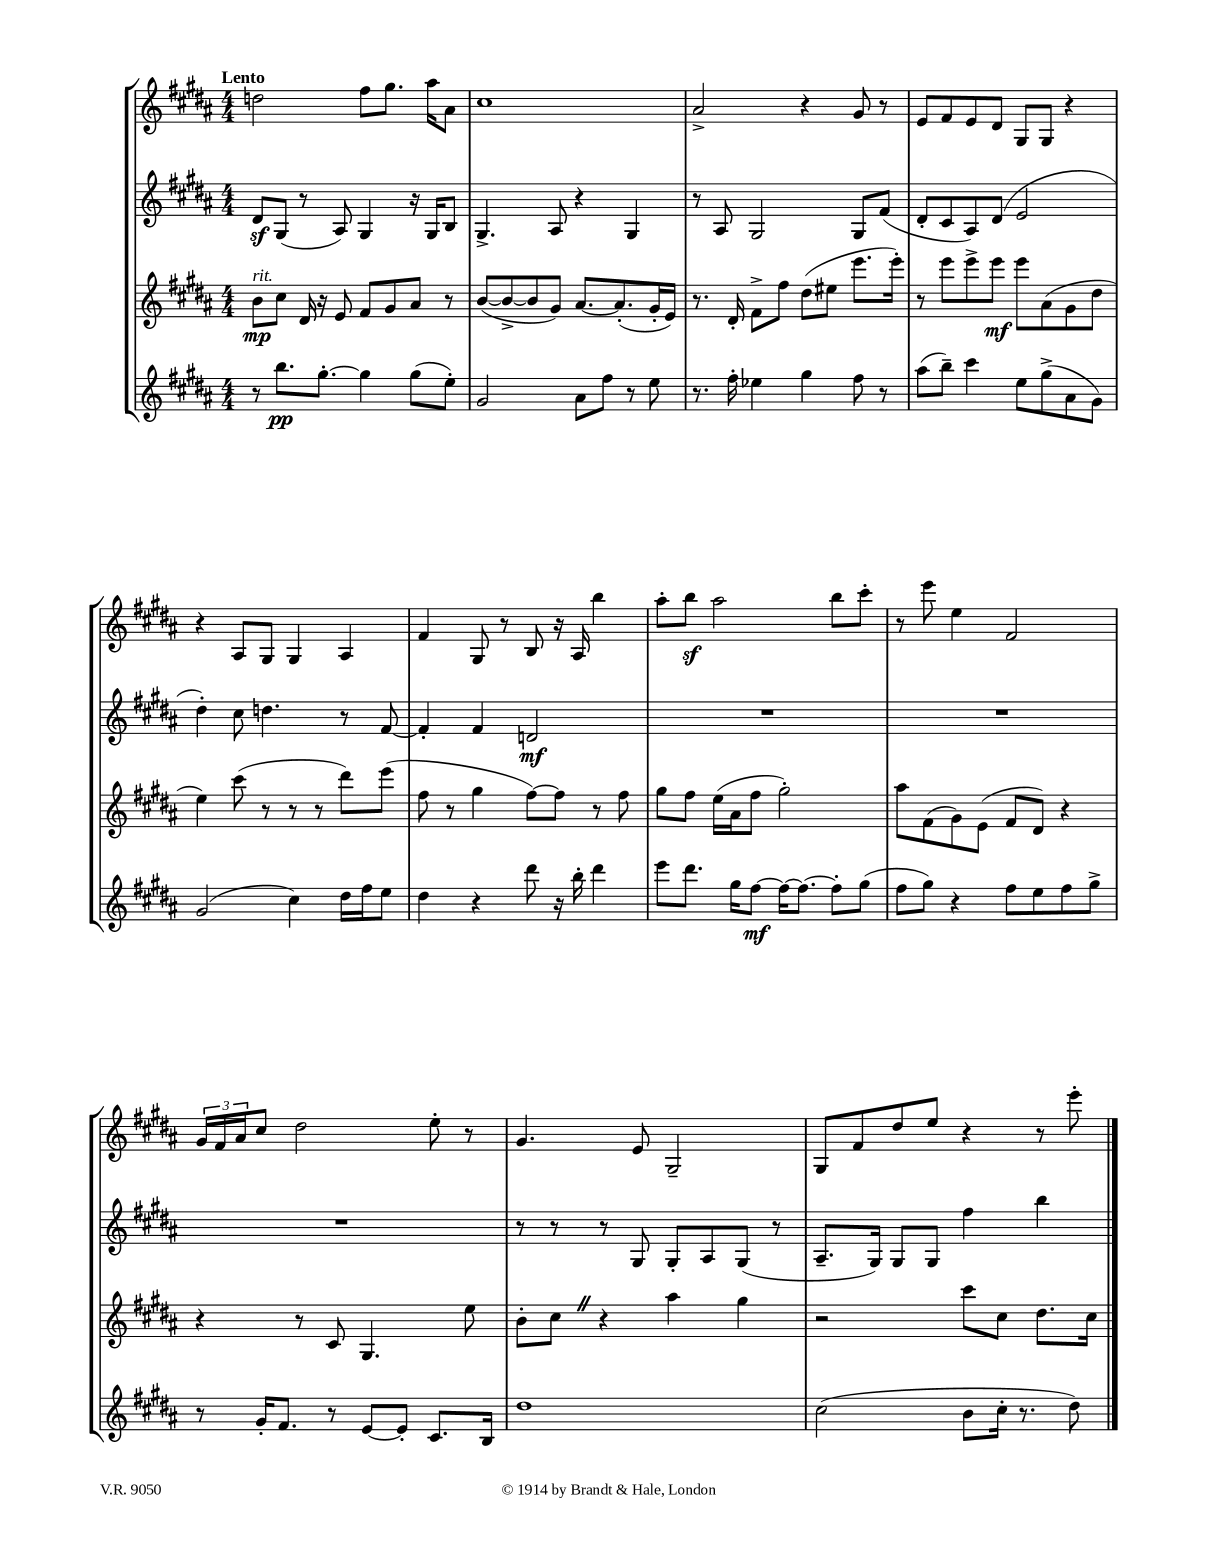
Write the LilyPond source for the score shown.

<<
\new StaffGroup <<
\new Staff = "s0" {
    \clef treble \key b \major \numericTimeSignature \time 4/4 \tempo "Lento"
    d''2 fis''8 gis''8. ais''16 ais'8 |
    cis''1 |
    ais'2-> r4 gis'8 r8 |
    e'8 fis'8 e'8 dis'8 gis8 gis8 r4 |
    r4 ais8 gis8 gis4 ais4 |
    fis'4 gis8 r8 b8 r16 ais16 b''4 |
    ais''8-. b''8\sf ais''2 b''8 cis'''8-. |
    r8 e'''8 e''4 fis'2 |
    \tuplet 3/2 { gis'16 fis'16 ais'16 } cis''8 dis''2 e''8-. r8 |
    gis'4. e'8 gis2-- |
    gis8 fis'8 dis''8 e''8 r4 r8 e'''8-. \bar "|." |
}
\new Staff = "s1" {
    \clef treble \key b \major \numericTimeSignature \time 4/4
    dis'8\sf gis8( r8 ais8) gis4 r16 gis16 b8 |
    gis4.-> ais8 r4 gis4 |
    r8 ais8 gis2 gis8 fis'8( |
    dis'8-. cis'8 ais8) dis'8( e'2 |
    dis''4-.) cis''8 d''4. r8 fis'8~ |
    fis'4-. fis'4 d'2\mf |
    R1 |
    R1 |
    R1 |
    r8 r8 r8 gis8 gis8-. ais8 gis8( r8 |
    ais8.-- gis16) gis8 gis8 fis''4 b''4 \bar "|." |
}
\new Staff = "s2" {
    \clef treble \key b \major \numericTimeSignature \time 4/4
    b'8\mp^\markup { \italic "rit." } cis''8 dis'16 r16 e'8 fis'8 gis'8 ais'8 r8 |
    b'8~( b'8~-> b'8 gis'8) ais'8.~ ais'8.-.( gis'16-. e'16) |
    r8. dis'16-. fis'8-> fis''8 dis''8( eis''8 e'''8. e'''16-.) |
    r8 e'''8 e'''8-> e'''8\mf e'''8 ais'8( gis'8 dis''8 |
    e''4) cis'''8( r8 r8 r8 dis'''8) e'''8( |
    fis''8 r8 gis''4 fis''8~) fis''8 r8 fis''8 |
    gis''8 fis''8 e''16( ais'16 fis''8 gis''2-.) |
    ais''8 fis'8( gis'8) e'8( fis'8 dis'8) r4 |
    r4 r8 cis'8 gis4. e''8 |
    b'8-. cis''8 \once \override BreathingSign.text = \markup { \musicglyph "scripts.caesura.straight" } \breathe r4 ais''4 gis''4 |
    r2 cis'''8 cis''8 dis''8. cis''16 \bar "|." |
}
\new Staff = "s3" {
    \clef treble \key b \major \numericTimeSignature \time 4/4
    r8 b''8.\pp gis''8.~-. gis''4 gis''8( e''8-.) |
    gis'2 ais'8 fis''8 r8 e''8 |
    r8. fis''16-. ees''4 gis''4 fis''8 r8 |
    ais''8( b''8--) cis'''4 e''8 gis''8->( ais'8 gis'8) |
    gis'2( cis''4) dis''16 fis''16 e''8 |
    dis''4 r4 dis'''8 r16 b''16-. dis'''4 |
    e'''8 dis'''8. gis''16 fis''8~\mf fis''16~ fis''8.~ fis''8-. gis''8( |
    fis''8 gis''8) r4 fis''8 e''8 fis''8 gis''8-> |
    r8 gis'16-. fis'8. r8 e'8~ e'8-. cis'8. b16 |
    dis''1 |
    cis''2( b'8 cis''16-. r8. dis''8) \bar "|." |
}
>>
>>
\layout { \context { \Score \remove "Bar_number_engraver" } }
